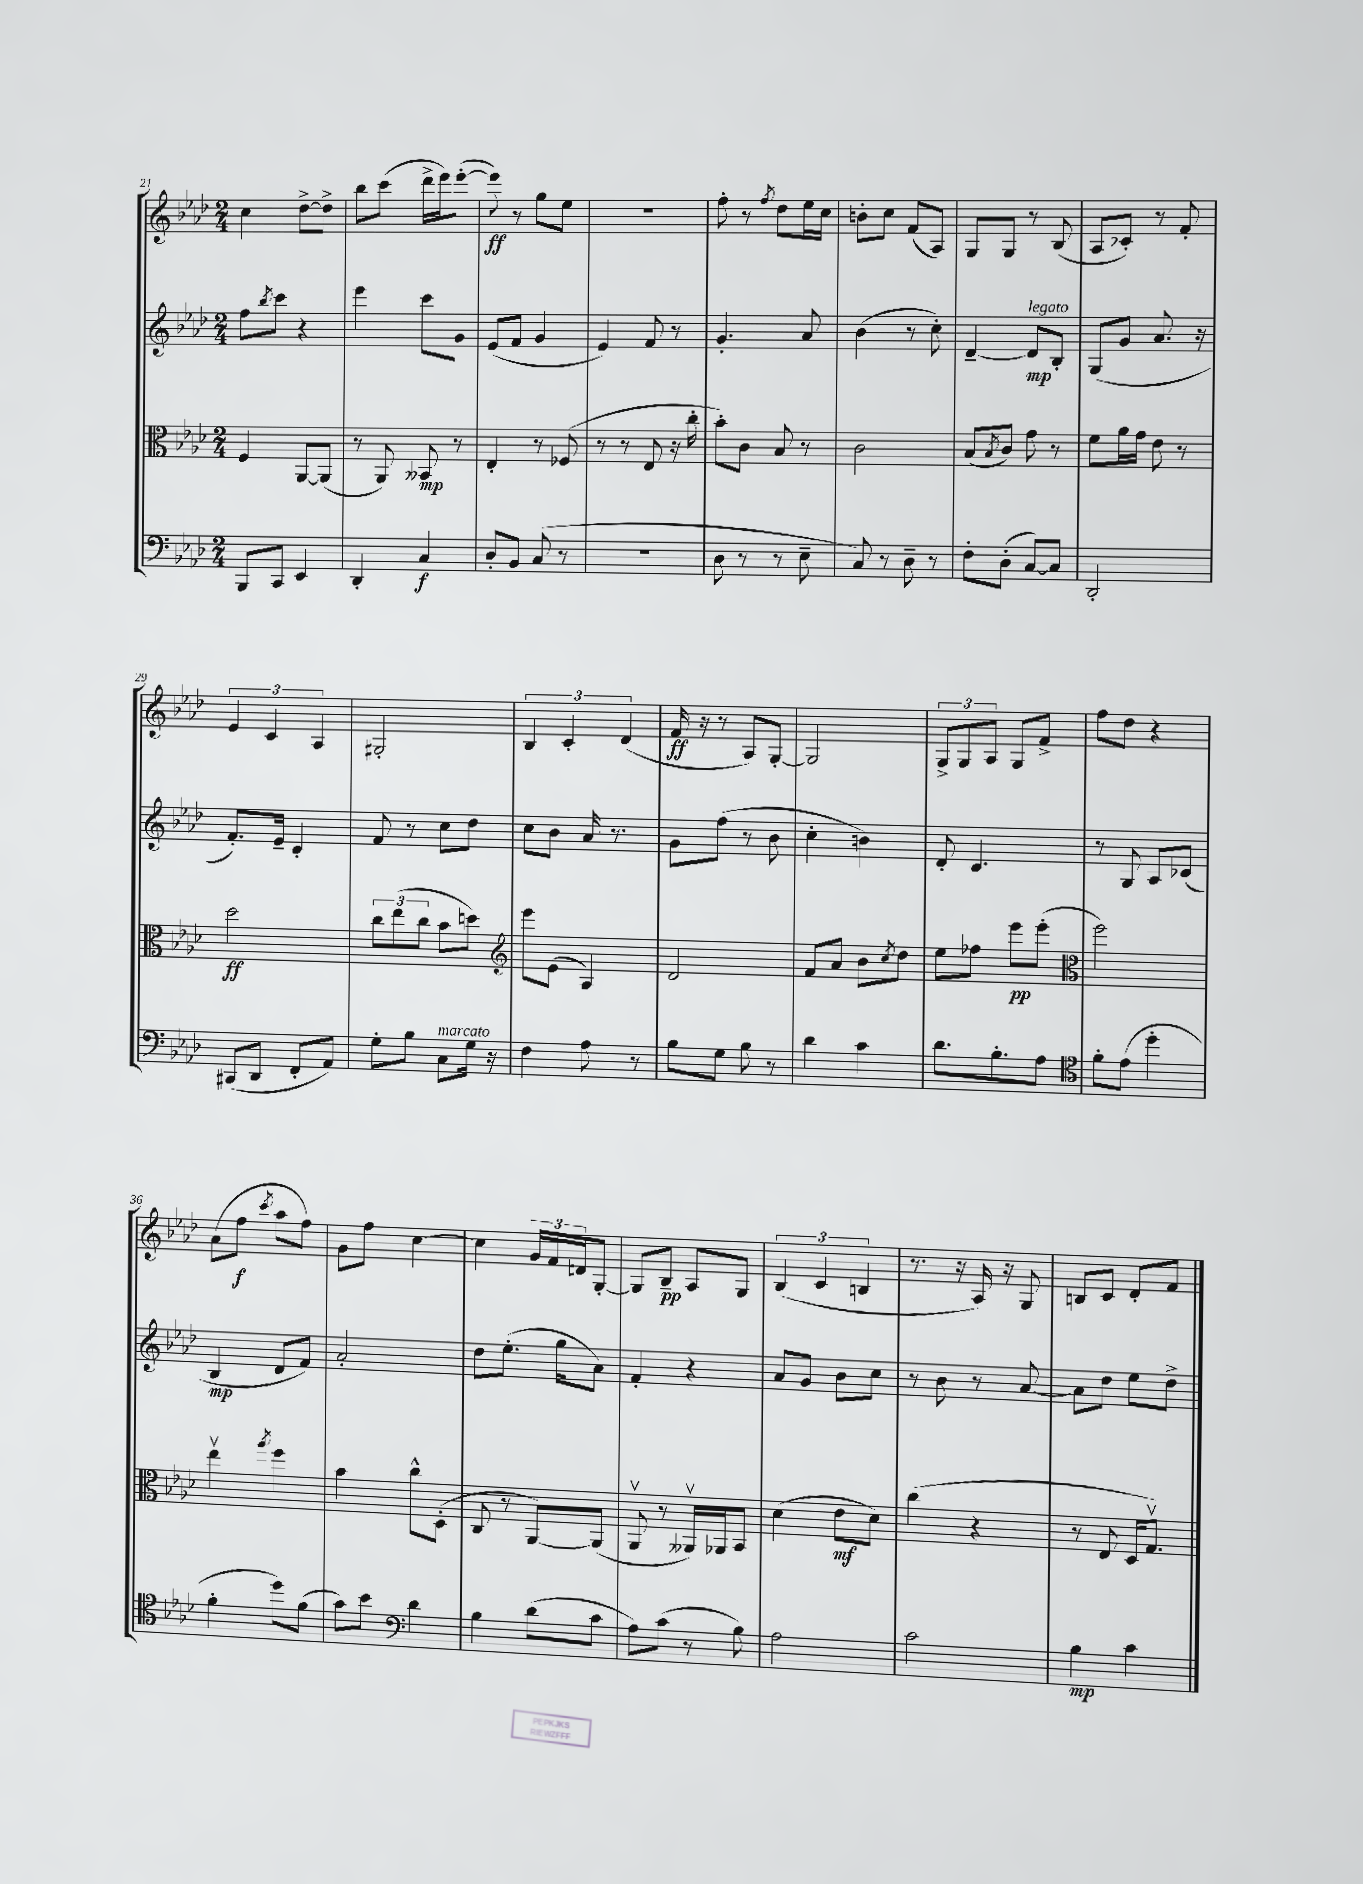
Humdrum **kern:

**kern	**kern	**kern	**kern
*staff4	*staff3	*staff2	*staff1
*clefF4	*clefC3	*clefG2	*clefG2
*k[b-e-a-d-]	*k[b-e-a-d-]	*k[b-e-a-d-]	*k[b-e-a-d-]
*M2/4	*M2/4	*M2/4	*M2/4
8BBB-	4F	8ff	4cc
.	.	8qbb-	.
8CC	.	8ccc	.
4EE-	[8AA-	4r	[8dd-^
.	(8AA-]	.	8dd-^]
=	=	=	=
4DD-'	8r	4eee-	8bb-
.	8AA-)	.	(8ccc
4C	8BB--	8ccc	16ddd-^
.	.	.	16eee-)
.	8r	8g	([8eee-'
=	=	=	=
8D-'	4E-'	(8e-	8eee-])
8BB-	.	8f	8r
(8C	8r	4g	8gg
8r	(8F-	.	8ee-
=	=	=	=
2r	8r	4e-)	2r
.	8r	.	.
.	8E-	8f	.
.	16r	8r	.
.	16cc'	.	.
=	=	=	=
8D-	8b-')	4.g'	8ff'
8r	8c	.	8r
.	.	.	8qff
8r	8B-	.	8dd-
8E-~	8r	8a-	16ee-
.	.	.	16cc
=	=	=	=
8C)	2c	(4b-	8b'
8r	.	.	8cc
8D-~	.	8r	(8f
8r	.	8cc')	8A-)
=	=	=	=
8F'	(8B-	[4d-~	8G
.	8qB-	.	.
(8D-'	8c)	.	8G
[8C)	8g	8d-]	8r
8C]	8r	8B-'	(8B-
=	=	=	=
2DD-'	8f	(8G	8A-
.	16a-	8g	8c-')
.	16g	.	.
.	8e-	8.a-	8r
.	8r	.	8f'
.	.	16r	.
=	=	=	=
(8CC#	2dd-	8.f')	6e-
8DD-	.	.	.
.	.	.	6c
.	.	16e-~	.
8FF'	.	4c'	.
.	.	.	6A-
8AA-)	.	.	.
=	=	=	=
8G'	12cc	8f	2G#'
.	(12ee-	.	.
8B-	.	8r	.
.	12cc	.	.
8C	8b-	8cc	.
16G	8dd)	8dd-	.
16r	.	.	.
=	=	=	=
*	*clefG2	*	*
4F	8eee-	8cc	6B-
.	(8e-	8b-	.
.	.	.	6c'
8A-	4A-)	16a-	.
.	.	8.r	.
.	.	.	(6d-
8r	.	.	.
=	=	=	=
8B-	2d-	8g	16f
.	.	.	16r
8G	.	(8ff	8r
8B-	.	8r	8A-)
8r	.	8b-	[8G'
=	=	=	=
4d-	8f	4cc'	2G]
.	8a-	.	.
4c	8b-	4b)	.
.	8qcc	.	.
.	8dd-	.	.
=	=	=	=
8.d-	8ee-	8d-'	12G^
.	.	.	12G
.	8ff-	4.c	.
.	.	.	12A-
8.B-'	.	.	.
.	8eee-	.	8G
8A-	(8eee-'	.	8f^
=	=	=	=
*clefC4	*clefC3	*	*
8f'	2ff)	8r	8ff
(8e-	.	8G	8dd-
4dd-'	.	8A-	4r
.	.	(8c-	.
=	=	=	=
4f'	4ee-v	4B-	(8a-
.	.	.	8ff
.	8qaa-	.	8qccc
8dd-)	4ff	8d-	8aa-
(8f	.	8f)	8ff)
=	=	=	=
8g)	4b-	2a-'	8g
8b-	.	.	8ff
*clefF4	*	*	*
4d-	8cc^^	.	[4cc
.	(8D-'	.	.
=	=	=	=
4B-	8C	8dd-	4cc]
.	8r	(8.ee-'	.
(8d-	[8AA-)	.	24g
.	.	.	24f
.	.	16gg	.
.	.	.	24d
8c	(8AA-]	8a-)	[8G'
=	=	=	=
8A-)	8AA-v	4f'	8G]
(8c	8r	.	8B-~
8r	16AA--v)	4r	8A-
.	16AA-	.	.
8B-)	8BB-	.	8G
=	=	=	=
2A-	(4d-	8a-	(6B-
.	.	8g	.
.	.	.	6c
.	8e-	8b-	.
.	.	.	6B
.	8d-)	8cc	.
=	=	=	=
2c	(4cc	8r	8.r
.	.	8b-	.
.	.	.	16r
.	4r	8r	16A-)
.	.	.	16r
.	.	[8a-	8G
=	=	=	=
4B-	8r	8a-]	8B
.	8E-	8dd-	8c
4c	16D-	8ee-	8d-'
.	8.Gv)	.	.
.	.	8dd-^	8f
==	==	==	==
*-	*-	*-	*-
